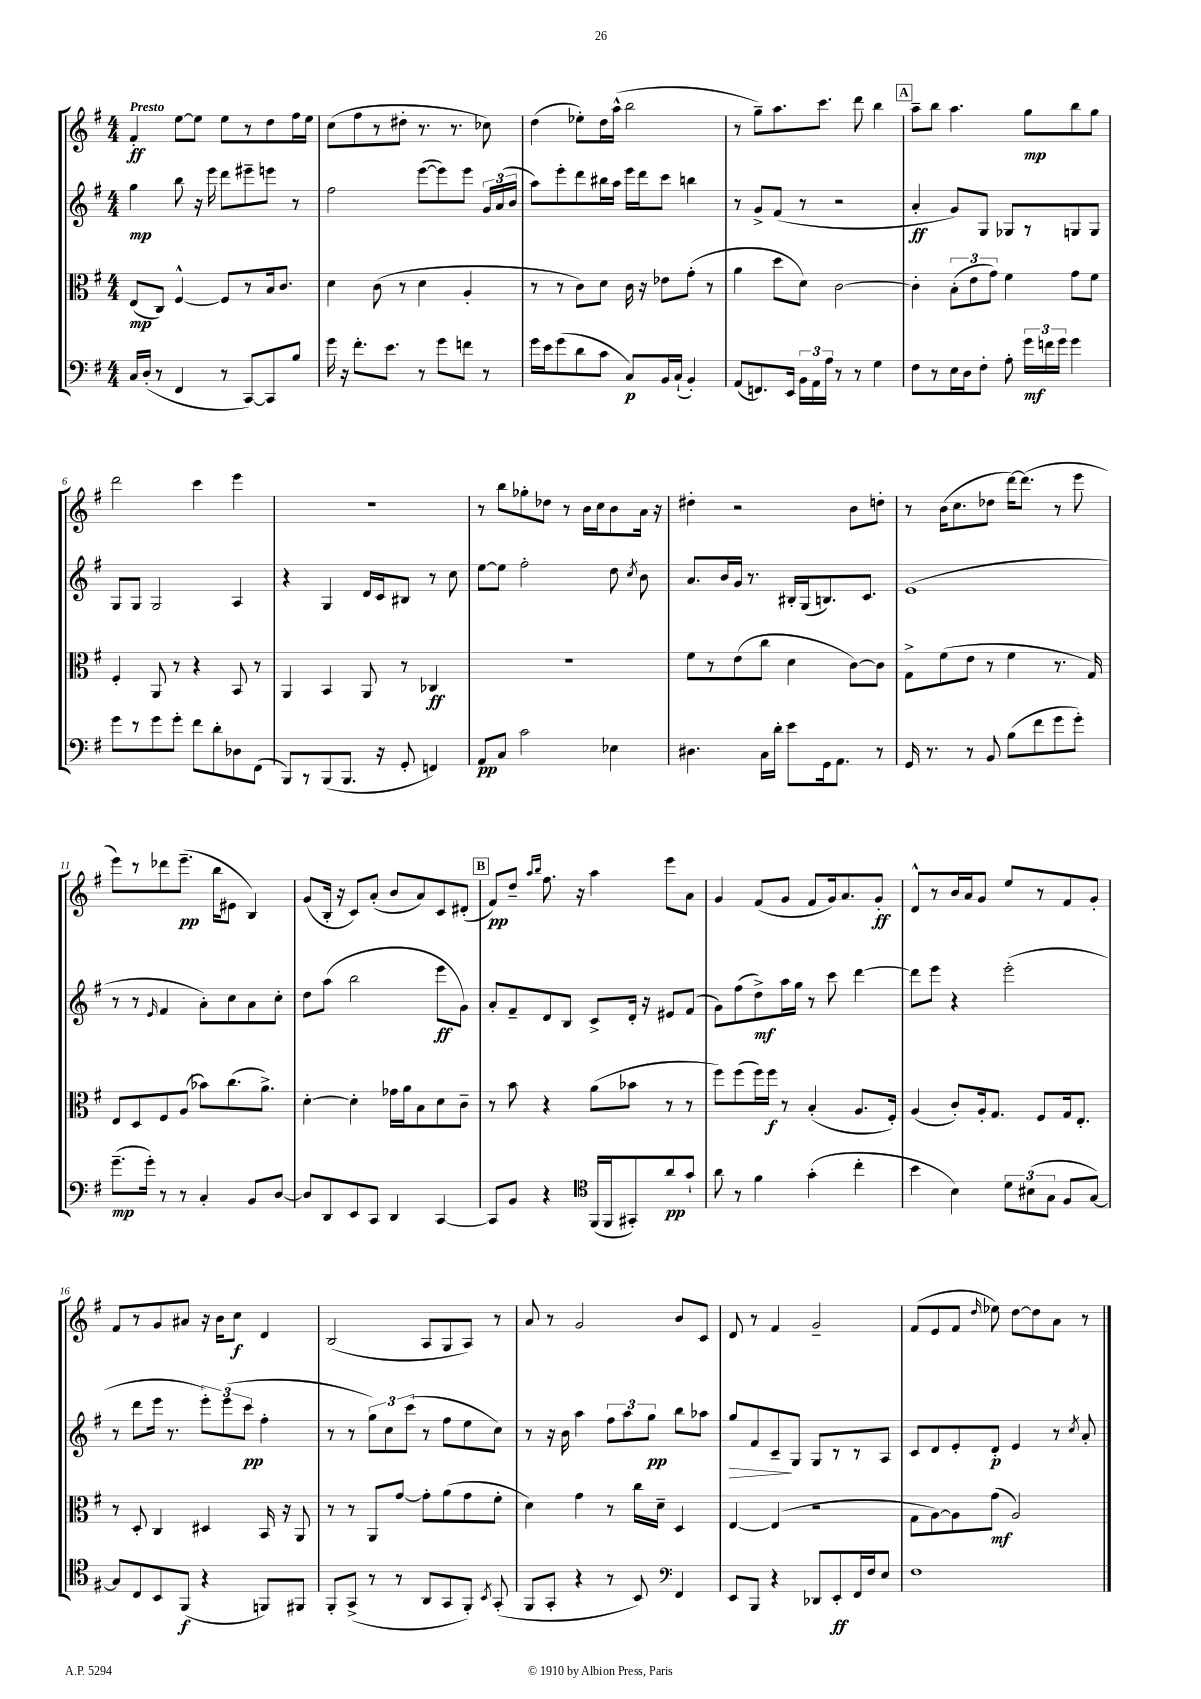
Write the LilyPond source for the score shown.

<<
\new StaffGroup <<
\new Staff = "s0" {
    \clef treble \key g \major \numericTimeSignature \time 4/4 \tempo "Presto"
    \autoBeamOff fis'4-.\ff e''8[~ e''8] e''8[ r8 d''8 fis''16 e''16] |
    c''8[( fis''8 r8 dis''8]-. r8. r8. ces''8) |
    d''4( ees''8[-.) d''16 a''16]-^( b''2 |
    r8 g''8[--) a''8. c'''8.] d'''8 b''4 |
    \mark \markup { \box "A" } a''8[-- b''8] a''4. g''8[\mp b''8 g''8] |
    d'''2 c'''4 e'''4 |
    r1 |
    r8 b''8[ ges''8-. des''8] r8 b'16[ c''16 b'8 a'16] r16 |
    dis''4-. r2 b'8[ d''8]-. |
    r8 b'16[( c''8. des''8] d'''16[~) d'''8.]( r8 e'''8 |
    e'''8[) r8 des'''8 e'''8.]--\pp( b''16[ eis'8] b4) |
    g'8[( b16]-. r16 c'8[) a'8]-.( b'8[ a'8) c'8 dis'8]-.( |
    \mark \markup { \box "B" } fis'8[\pp) d''8]-- \grace { a''16[ b''16] } fis''8. r16 a''4 e'''8[ a'8] |
    g'4 fis'8[( g'8] fis'8[ g'16) a'8. g'8]-.\ff |
    d'8[-^ r8 b'16 a'16 g'8] e''8[ r8 fis'8 g'8]-. |
    fis'8[ r8 g'8 ais'8] r16 b'16[ c''8]\f d'4 |
    b2( a8[ g8 a8]) r8 |
    a'8 r8 g'2 b'8[ c'8] |
    d'8 r8 fis'4 g'2-- |
    fis'8[( e'8 fis'8] \grace { d''16 } ees''8) d''8[~ d''8 a'8] r8 \bar "|." |
}
\new Staff = "s1" {
    \clef treble \key g \major \numericTimeSignature \time 4/4
    \autoBeamOff g''4\mp b''8 r16 e'''16 d'''8[ eis'''8-- e'''8] r8 |
    fis''2 e'''8[~( e'''8) e'''8] \tuplet 3/2 { g'16[ a'16( b'16] } |
    a''8[) e'''8-. d'''8 bis''16 a''16] e'''16[ d'''16 c'''8] b''4 |
    r8 g'8[-> fis'8]( r8 r2 |
    \mark \markup { \box "A" } a'4-.\ff g'8[) g8] ges8[ r8 g8 g8] |
    g8[ g8] g2 a4 |
    r4 g4 d'16[ c'16 bis8] r8 c''8 |
    e''8[~ e''8] fis''2-. d''8 \acciaccatura { c''8 } b'8 |
    a'8.[ b'16 g'16] r8. bis16[-. g16( b8.) c'8.] |
    e'1( |
    r8 r8 \grace { e'16 } fis'4 a'8[-.) c''8 a'8 c''8]-. |
    d''8[ a''8]( b''2 e'''8[\ff g'8]) |
    \mark \markup { \box "B" } a'8[-. fis'8-- d'8 b8] c'8[-> d'16]-. r16 eis'8[ fis'8]( |
    g'8[) fis''8( d''8->\mf) a''16 g''16] r8 c'''8 d'''4~ |
    d'''8[ e'''8] r4 e'''2-.( |
    r8 d'''8[ e'''16] r8. \tuplet 3/2 { e'''8[-.) e'''8( c'''8]\pp } fis''4-. |
    r8 r8 \tuplet 3/2 { g''8[) c''8 c'''8]( } r8 fis''8[ e''8 c''8]) |
    r8 r16 b'16 a''4 \tuplet 3/2 { fis''8[ a''8 g''8]\pp } b''8[ aes''8] |
    g''8[\> fis'8 c'8--\! g8] g8[ r8 r8 a8] |
    c'8[ d'8 e'8-. d'8]-.\p e'4 r8 \acciaccatura { c''8 } a'8-. \bar "|." |
}
\new Staff = "s2" {
    \clef alto \key g \major \numericTimeSignature \time 4/4
    \autoBeamOff e8[\mp( c8]) fis4~-^ fis8[ r8 b16 c'8.] |
    d'4 c'8( r8 d'4 a4-. |
    r8 r8 c'8[) d'8] c'16 r16 ees'8[ g'8]-.( r8 |
    a'4 d''8[ d'8]) c'2~ |
    \mark \markup { \box "A" } c'4-. \tuplet 3/2 { b8[-.( e'8 g'8]) } fis'4 g'8[ fis'8] |
    fis4-. a,8 r8 r4 b,8 r8 |
    a,4 b,4 a,8 r8 ces4\ff |
    R1 |
    fis'8[ r8 e'8( c''8] d'4 c'8[~) c'8] |
    g8[-> fis'8( e'8] r8 fis'4 r8. g16) |
    e8[ d8 fis8 a8]( bes'8[) c''8.( a'8.]->) |
    d'4~-. d'4-. ges'16[ a'16 b8 d'8 c'8]-- |
    \mark \markup { \box "B" } r8 b'8 r4 a'8[( bes'8] r8 r8 |
    fis''8[) fis''8( fis''16) fis''16]\f r8 b4-.( a8.[ fis16]-.) |
    a4( c'8[-.) a16-. g8.] fis8[ g16 e8.]-. |
    r8 d8-. c4 dis4 b,16 r16 a,8 |
    r8 r8 a,8[ g'8]~ g'8[-. a'8( g'8 fis'8]-. |
    d'4) g'4 r8 c''16[ d'16]-- d4 |
    e4~ e4( r2 |
    g8[ a8~) a8 g'8]\mf( a2) \bar "|." |
}
\new Staff = "s3" {
    \clef bass \key g \major \numericTimeSignature \time 4/4
    \autoBeamOff c16[ d16]-.( r8 fis,4 r8 c,8[~) c,8 b8] |
    g'16 r16 fis'8.[-. e'8.] r8 g'8[ f'8] r8 |
    g'16[ e'16 g'8( d'8 c'8] c8[\p) b,16 c16]-!( b,4-.) |
    a,8[( f,8.) e,16] \tuplet 3/2 { b,16[ a,16 a16] } r8 r8 g4 |
    \mark \markup { \box "A" } fis8[ r8 e16 d16 fis8]-. a8-. \tuplet 3/2 { g'16[\mf f'16 g'16] } g'4 |
    g'8[ r8 g'8 g'8]-. fis'8[ d'8-. des8 fis,8]( |
    b,,8[) r8 b,,8( b,,8.] r16 g,8-. f,4) |
    a,8[\pp c8] c'2 ees4 |
    dis4. c16[ d'16]-. e'8[ g,16 a,8.] r8 |
    g,16 r8. r8 b,8 b8[( fis'8 g'8 g'8]-.) |
    g'8.[--\mp( g'16]-.) r8 r8 c4-. b,8[ d8]~ |
    d8[ d,8 e,8 c,8] d,4 c,4~ |
    \mark \markup { \box "B" } c,8[ b,8] r4 \clef tenor fis,16[( fis,16 gis,8-.) a'8\pp g'8]-! |
    a'8 r8 fis'4 g'4-.( c''4-. |
    b'4 b4) \tuplet 3/2 { d'8[ bis8( g8] } fis8[ g8]~) |
    g8[ c8 b,8 fis,8]\f( r4 f,8[) fis,8] |
    fis,8[-. g,8]->( r8 r8 a,8[ g,8 fis,8]-.) \acciaccatura { b,8 } g,8-.( |
    fis,8[ g,8]-. r4 r8 b,8) \clef bass fis,4 |
    e,8[ b,,8] r4 des,8[ e,8-.\ff fis,16 fis16 e8] |
    fis1 \bar "|." |
}
>>
>>
